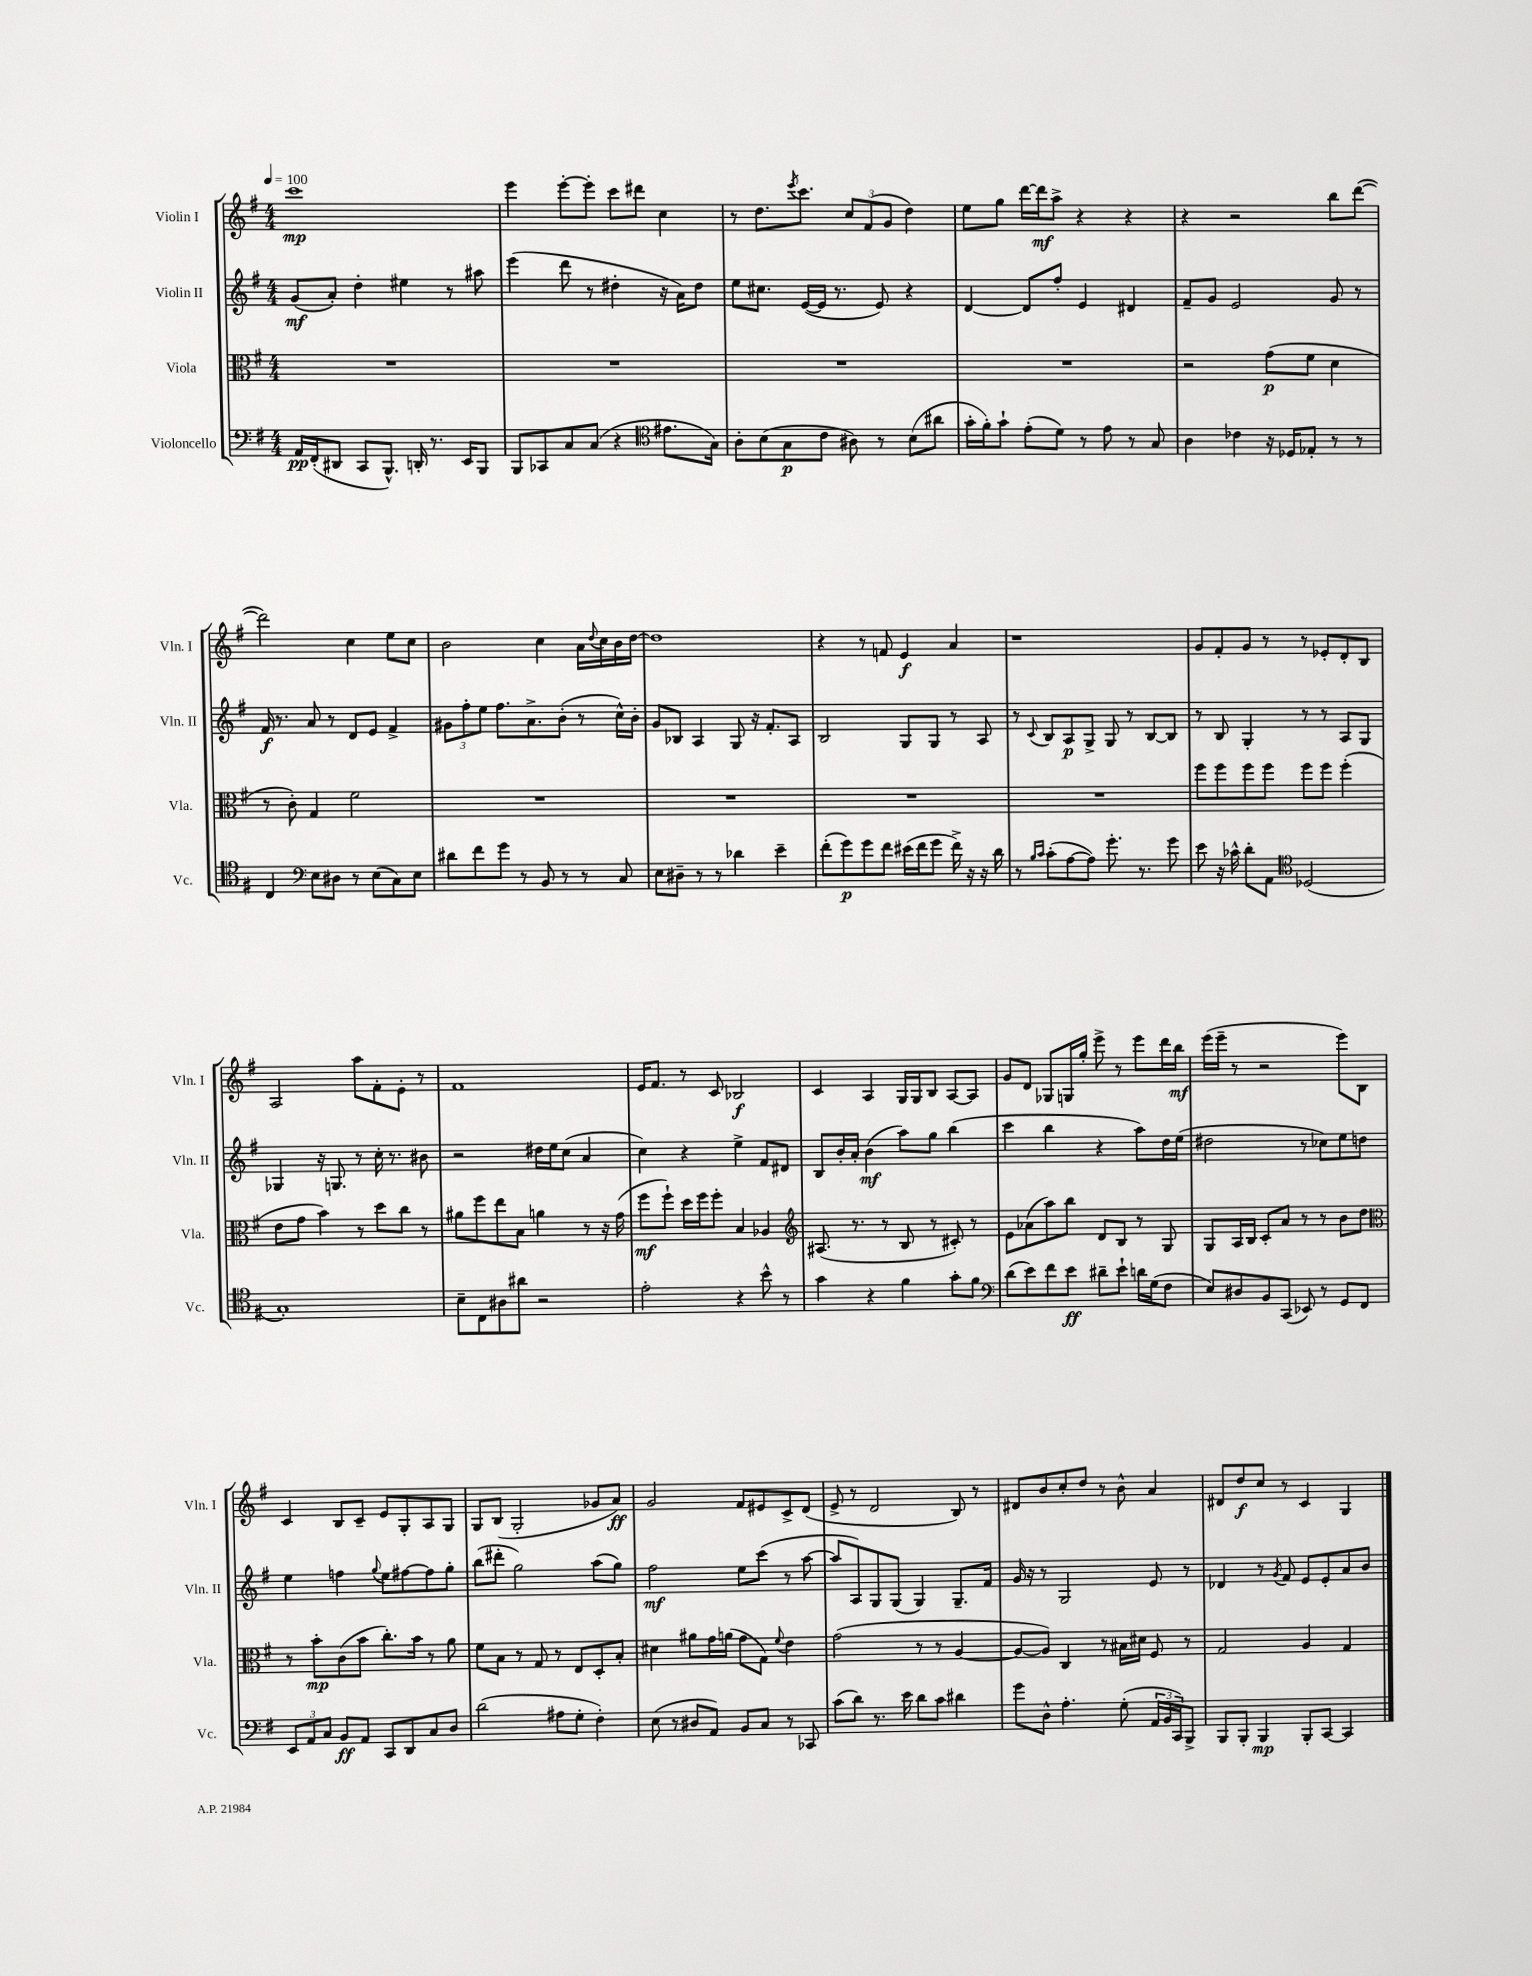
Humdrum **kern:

**kern	**kern	**kern	**kern
*staff4	*staff3	*staff2	*staff1
*clefF4	*clefC3	*clefG2	*clefG2
*k[f#]	*k[f#]	*k[f#]	*k[f#]
*M4/4	*M4/4	*M4/4	*M4/4
*MM100	*MM100	*MM100	*MM100
16AA/LL	1r	(8g/L	1ccc
(16FF#'/J	.	.	.
8DD#/J	.	8a'/J)	.
8CC/L	.	4dd'\	.
8.BBB^^/J)	.	.	.
.	.	4ee#\	.
16DD'/	.	.	.
8.r	.	.	.
.	.	8r	.
16EE/LK	.	.	.
8BBB/J	.	8aa#\	.
=	=	=	=
8BBB/L	1r	(4eee\	4eee\
8CC-/	.	.	.
8C/	.	8ddd\	[8eee'\L
(8C/J	.	8r	8eee'\]J
4r	.	4dd#'\	8ccc\L
.	.	.	8ddd#\J
*clefC4	*	*	*
8.e#\L	.	16r	4cc\
.	.	16a\LK)	.
.	.	8dd#\J	.
16G\Jk)	.	.	.
=	=	=	=
8A'\L	1r	8ee\L	8r
(8B\	.	8.cc#\J	8.dd\L
8G\	.	.	.
.	.	.	8qeee/
.	.	([16e/LL	8.ccc\J
8c\J	.	16e/]JJ	.
.	.	8.r	.
8A#\)	.	.	12cc/L
.	.	.	(12f#/
8r	.	8e/)	.
.	.	.	12g/J
(8B\L	.	4r	4dd\)
8a#\J	.	.	.
=	=	=	=
16g'\LL	1r	[4d/	8ee\L
16f#'\J)	.	.	.
8g`\J	.	.	8gg\J
(8e'\L	.	8d/]L	[16ddd\LL
.	.	.	16ddd\]J
8d\J)	.	8ff#'/J	8aa^\J
8r	.	4e/	4r
8e\	.	.	.
8r	.	4d#/	4r
8G/	.	.	.
=	=	=	=
4A\	2r	8f#~/L	4r
.	.	8g/J	.
4c-\	.	2e/	2r
16r	(8g\L	.	.
16D-/LK	.	.	.
8E-'/J	8f#\J	.	.
8r	4d\	8g/	8bb\L
8r	.	8r	([8ddd\J
=	=	=	=
4C/	8r	16f#/	2ddd\])
.	.	8.r	.
.	8c'\)	.	.
*clefF4	*	*	*
8E\L	4G/	8a/	.
8D#\J	.	8r	.
8r	2f#\	8d/L	4cc\
(8E\L	.	8e/J	.
8C\)	.	4f#^/	8ee\L
8E\J	.	.	8cc\J
=	=	=	=
8d#\L	1r	12g#\L	2b\
.	.	12ff#'\	.
8f#\	.	.	.
.	.	12ee\J	.
8g\J	.	8.ff#\L	.
8r	.	.	.
.	.	8.a^\	.
8BB/	.	.	4cc\
8r	.	(8b'\J	.
8r	.	8r	16a\LL
.	.	.	8qqdd/
.	.	.	16cc\
8C/	.	16cc^^\LL)	16b\
.	.	16b'\JJ	[16dd\JJ
=	=	=	=
8E\L	1r	8g/L	1dd]
8D#~\J	.	8B-/J	.
8r	.	4A/	.
8r	.	.	.
4d-\	.	8G/	.
.	.	16r	.
.	.	8.f#'/L	.
4e~\	.	.	.
.	.	8A/J	.
=	=	=	=
(8f#'\L	1r	2B/	4r
8g\)	.	.	.
8g\	.	.	8r
8f#\J	.	.	8f/
(16e#\LL	.	8G/L	4e/
16f#\J	.	.	.
8g\J	.	8G/J	.
16f#^\)	.	8r	4a/
16r	.	.	.
16r	.	8A/	.
16d\	.	.	.
=	=	=	=
8r	1r	8r	1r
16qqB/LL	.	.	.
16qqc/JJ	.	8qqc/	.
(8c'\L	.	8B/L	.
[8A\	.	8A/	.
8A\]J)	.	8G^/J	.
8.g'\	.	8G/	.
.	.	8r	.
8.r	.	.	.
.	.	[8B/L	.
8g\	.	8B/]J	.
=	=	=	=
8e\	8ff#\L	8r	8g/L
16r	8ff#\	8B/	8f#'/
16c-^^\	.	.	.
8d'\L	8ff#\	4G'/	8g/J
8AA\J	8ff#\J	.	8r
*clefC4	*	*	*
(2D-/	8ff#\L	8r	8r
.	8ff#\J	8r	8e-'/L
.	(4ff#'\	8A/L	8d'/
.	.	8G/J	8B/J
=	=	=	=
1G')	8e\L	4G-/	2A/
.	8g\J	.	.
.	4b\)	16r	.
.	.	8.G/	.
.	8r	8r	8aa\L
.	8dd\L	16cc'\	8f#'\
.	.	8.r	.
.	8cc\J	.	8e'\J
.	8r	8b#\	8r
=	=	=	=
8B~\L	8a#\L	2r	1f#
8C\	8ff#\	.	.
8A#\	8ee\	.	.
8a#\J	8B\J	.	.
2r	4a\	16dd#\LL	.
.	.	16ee\J	.
.	.	(8cc\J	.
.	8r	4a/	.
.	16r	.	.
.	(16g\	.	.
=	=	=	=
2e'\	8ff#\L	4cc\)	16e/LK
.	.	.	8.f#/J
.	8ff#`\J)	.	.
.	16dd\LL	4r	8r
.	16ff#\J	.	.
.	8ff#'\J	.	8c/
4r	4B/	4ee^\	2B-/
8b^^\	4A-/	8f#/L	.
8r	.	8d#/J	.
=	=	=	=
*	*clefG2	*	*
4g\	(8.A#/	8B/L	4c/
.	.	16b'/L	.
.	8.r	16a'/JJ	.
4r	.	(4b\	4A/
.	8r	.	.
4f#\	8B/	8aa\L)	16G/LL
.	.	.	16G/J
.	8r	8gg\J	8B/J
8g'\L	8c#'/)	(4bb\	[8A/L
8f#\J	8r	.	8A/]J
=	=	=	=
*clefF4	*	*	*
(8d\L	8e\L	4ccc\	8g/L
8e\)	(8a-\	.	8d/J
8f#\	8aa\)	4bb\	8G-/L
8e\J	8bb\J	.	16G/L
.	.	.	16gg'/JJ
8d#~\L	8d/L	4r	8eee^\
8e`\J	8B/J	.	8r
16d\LL	8r	8aa\L)	8eee\L
(16G\J	.	.	.
8F#\J	8G/	16dd\L	16ddd\L
.	.	(16ee\JJ	16bb\JJ
=	=	=	=
8E/L)	8G/L	2dd#\	(16eee\LL
.	.	.	16eee~\JJ
8D#/	16A/L	.	8r
.	16B/JJ	.	.
8BB/	8c'/L	.	2r
(8CC/J	8a/J	.	.
8EE-/)	8r	8r	.
8r	8r	8cc-\L)	.
8GG/L	8b\L	8ee\	8eee\L)
8FF#/J	8dd\J	8dd\J	8B\J
=	=	=	=
*	*clefC3	*	*
12EE/L	8r	4ee\	4c/
12AA/	.	.	.
.	8b'\L	.	.
12C/J	.	.	.
8BB/L	(8c\	4ff\	8B/L
8AA/J	8b\J	.	8c~/J
.	.	8qqgg/	.
8CC/L	8.cc'\L)	8ee\L	8e/L
8DD/	.	[8ff#\	8G'/
.	16b\Jk	.	.
8C/	8r	8ff#\]	8A/
8D/J	8a\	8gg'\J	8G/J
=	=	=	=
(2d\	8f#\L	(8bb\L	8G/L
.	8B\J	8ddd#'\J	(8B/J
.	8r	2gg\)	2G'/
.	8G/	.	.
8A#\L	8r	.	.
8G'\J	8E/L	.	.
4F#'\)	8D'/	(8aa\L	8g-/L
.	8B'/J	8gg\J)	8a/J)
=	=	=	=
(8E\	4d#\	2ff#\	2g/
8r	.	.	.
8D#/L	8a#\L	.	.
8AA/J)	16g\L	.	.
.	(16a\JJ	.	.
8BB/L	8g\L	8ee\L	8f#/L
8C/J	8G\J)	(8ccc\J	8e#/
.	8qqf#/	.	.
8r	4e\	8r	8c^/
8CC-/	.	[8aa\	(8d/J
=	=	=	=
(8c\L	(2g\	8aa/]L	8e^/
8d\J)	.	8A/)	8r
8.r	.	8G/	2d/
.	.	(8G/J	.
16e\	.	.	.
8d\L	8r	4G/)	.
8c\J	8r	.	.
4d#\	[4A/	8.G~/L	8B/)
.	.	.	8r
.	.	16f#/Jk	.
=	=	=	=
8g\L	8A/_L	16g/	8d#/L
.	.	16r	.
8D^^\J	8A/]J)	8r	8b/
4.A'\	4C/	2G/	8cc'/
.	.	.	8dd/J
.	8r	.	8r
(8G'\	16B#\LL	.	8b^^\
.	16d#\JJ	.	.
24AA/LL	8F#/	8e/	4a/
24BB/	.	.	.
24CC/J)	.	.	.
8BBB^/J	8r	8r	.
=	=	=	=
8BBB/L	2G/	4d-/	8d#/L
8BBB'/J	.	.	8dd/
4BBB/	.	8r	8cc/J
.	.	8qg/	.
.	.	8f#/	8r
8BBB'/L	4A/	8e/L	4c/
[8CC/J	.	8e'/	.
4CC/]	4G/	8a/	4G/
.	.	8b/J	.
==	==	==	==
*-	*-	*-	*-
